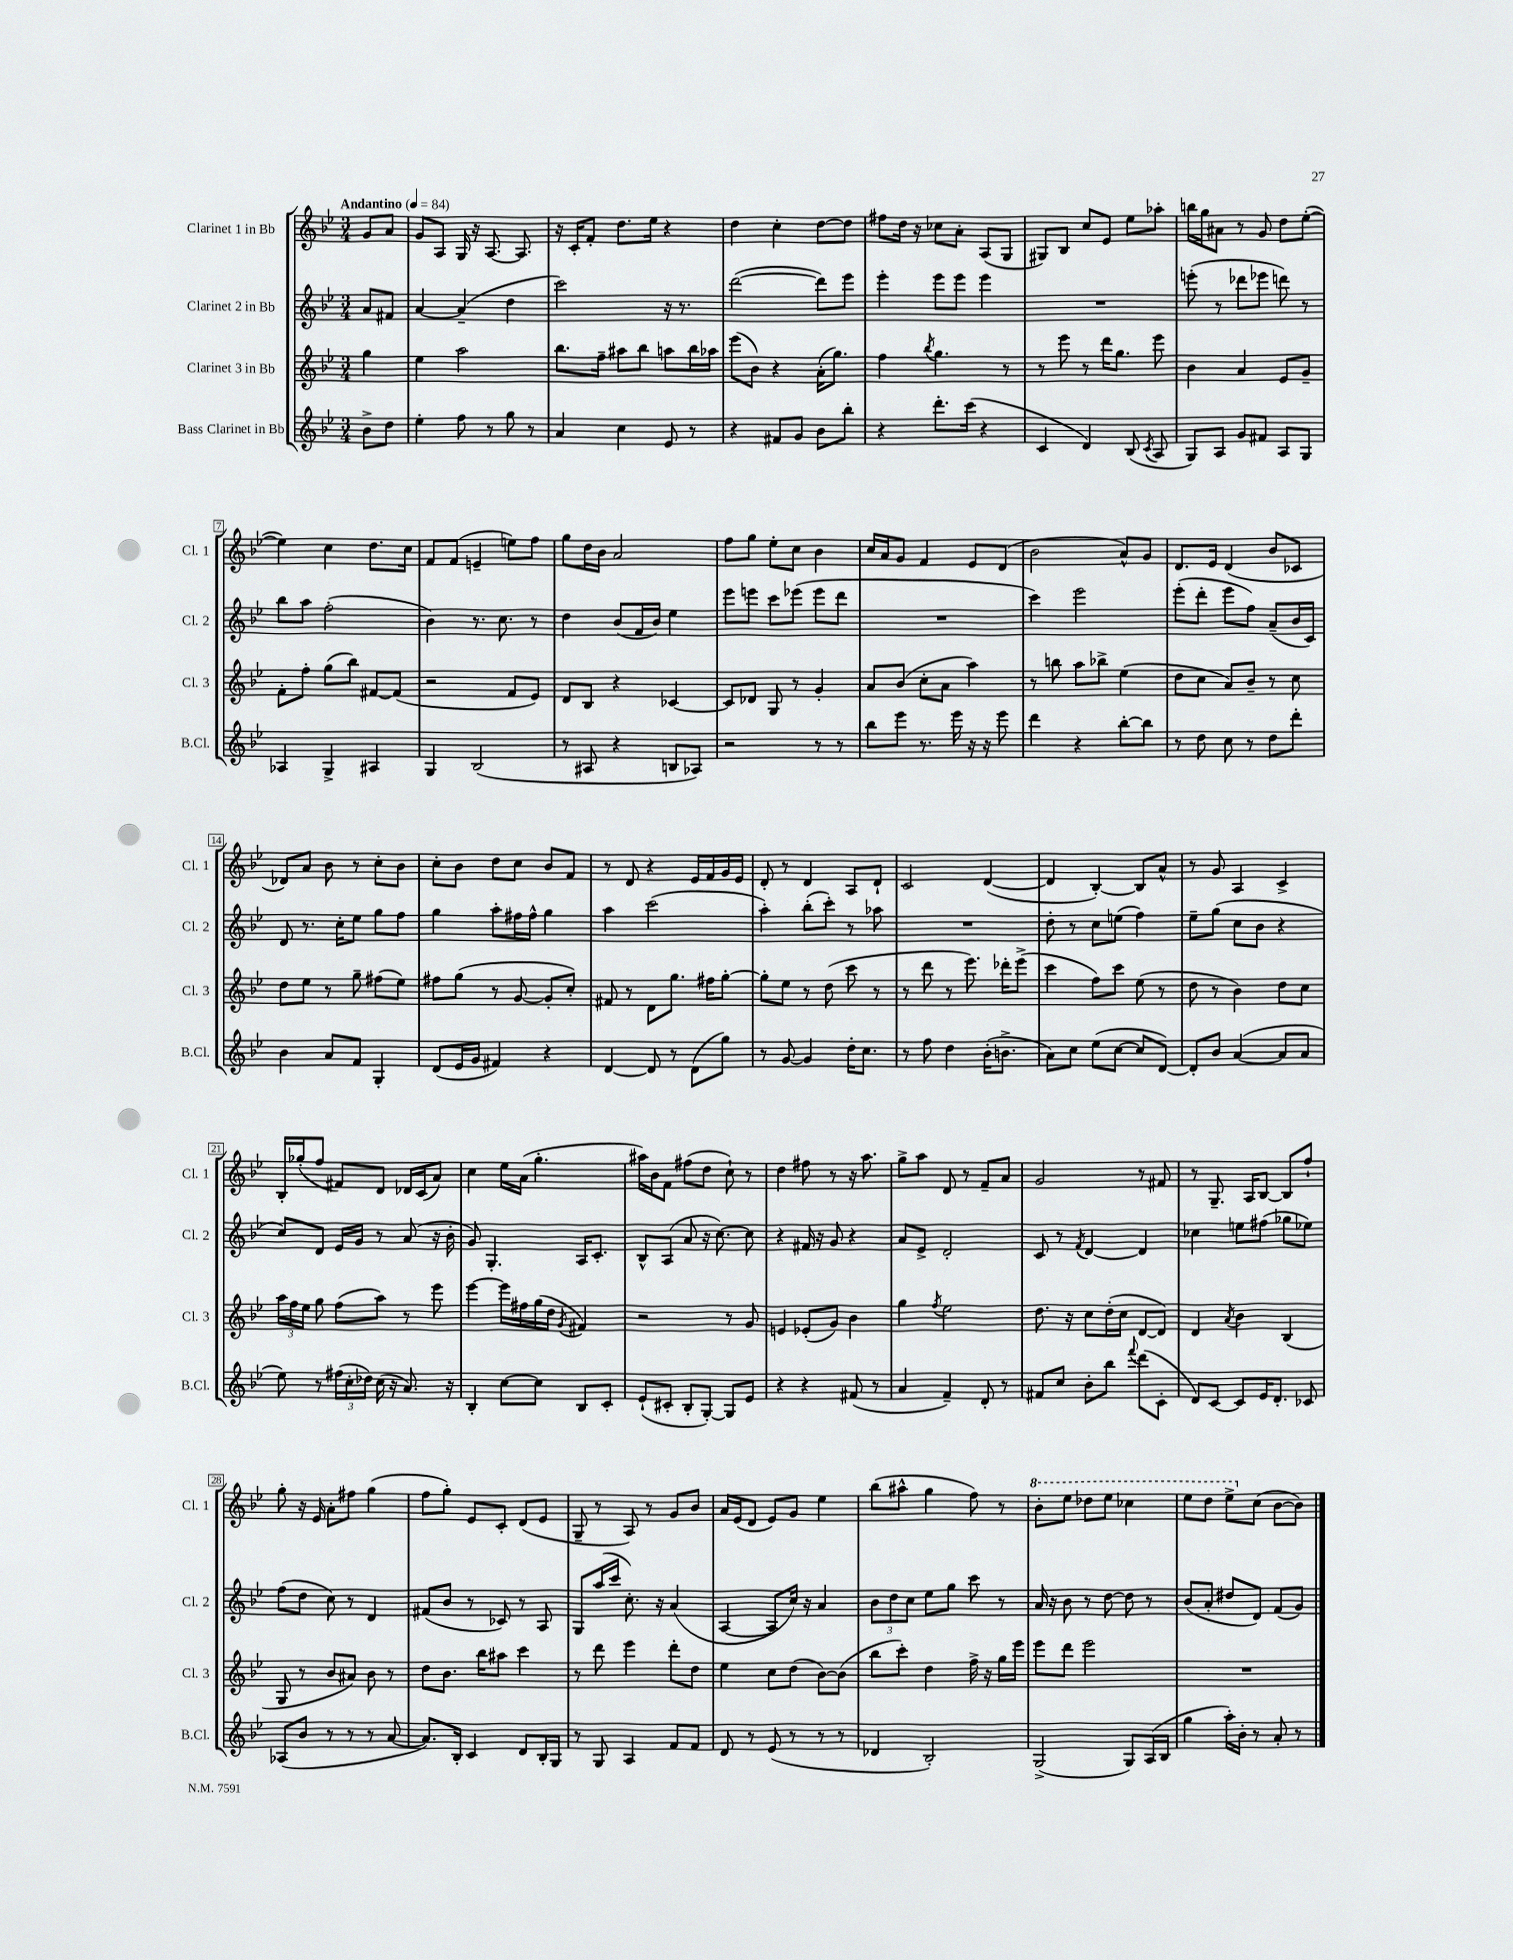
<<
\new StaffGroup <<
\new Staff = "s0" \with { instrumentName = "Clarinet 1 in Bb" shortInstrumentName = "Cl. 1" } {
    \clef treble \key bes \major \numericTimeSignature \time 3/4 \partial 4 \tempo "Andantino" 4 = 84
    \autoBeamOff g'8[ a'8] |
    g'8[ a8] g16 r16 a8.~ a8. |
    r16 c'16[-. f'8]-. d''8.[ ees''16] r4 |
    d''4 c''4-. d''8[~ d''8] |
    fis''8[ d''16] r16 ces''8[ a'8]-. a8[( g8] |
    gis8[) bes8] c''8[ ees'8] ees''8[ aes''8]-. |
    b''16[ g''16 ais'8] r8 g'8 d''8[ ees''8]~-.( |
    ees''4) c''4 d''8.[ c''16] |
    f'8[ f'8]( e'4-- e''8[) f''8] |
    g''8[ d''16 bes'16] a'2 |
    f''8[ g''8] ees''8[-. c''8] bes'4 |
    c''16[ a'16 g'8] f'4 ees'8[ d'8]( |
    bes'2 a'8[-^) g'8] |
    d'8.[ ees'16] d'4( bes'8[ ces'8] |
    des'8[) a'8] bes'8 r8 c''8[-. bes'8] |
    c''8[-. bes'8] d''8[ c''8] bes'8[ f'8] |
    r8 d'8 r4 ees'16[ f'16 g'16 ees'16] |
    d'8-. r8 d'4 a8[ d'8]-! |
    c'2 d'4~( |
    d'4 bes4~-.) bes8[ a'8]-^ |
    r8 g'8 a4 c'4-> |
    bes16[-. ges''16-.( f''8] fis'8[) d'8] des'16[ c'16( a'8]) |
    c''4 ees''16[ a'16]( g''4.-. |
    ais''16[) bes'16 f'8] fis''8[( d''8] c''8-!) r8 |
    d''4 fis''8 r8 r16 a''8. |
    g''8[-> a''8] d'8 r8 f'8[-- a'8] |
    g'2 r8 fis'8 |
    r8 g8.-- a16[ bes8]~ bes8[ f''8]-! |
    g''8-. r16 ees'16 a'8[-. fis''8] g''4( |
    f''8[ g''8]-.) ees'8[ c'8]-. d'8[( ees'8] |
    g8-- r8 a8) r8 g'8[ bes'8] |
    a'16[ ees'16( d'8] ees'8[) g'8] ees''4 |
    bes''8[( ais''8]-^ g''4 f''8) r8 |
    \ottava #1 bes''8[-. ees'''8] des'''8[ ees'''8] ces'''4 |
    ees'''8[ d'''8] ees'''8[-> \ottava #0 c''8]( bes'8[~ bes'8]) \bar "|." |
}
\new Staff = "s1" \with { instrumentName = "Clarinet 2 in Bb" shortInstrumentName = "Cl. 2" } {
    \clef treble \key bes \major \numericTimeSignature \time 3/4 \partial 4
    \autoBeamOff a'8[ fis'8] |
    a'4~ a'4--( d''4 |
    c'''2) r16 r8. |
    d'''2~( d'''8[) ees'''8] |
    ees'''4-. ees'''8[ ees'''8] ees'''4 |
    R2. |
    e'''8-.( r8 des'''8[ ees'''8] d'''8) r8 |
    bes''8[ a''8] f''2-.( |
    bes'4) r8. c''8. r8 |
    d''4 bes'8[( f'16 bes'16]) ees''4 |
    ees'''8[ e'''8] c'''8[ ees'''8]( ees'''8[ d'''8] |
    R2. |
    c'''4) ees'''2 |
    ees'''8[-.( d'''8]-. ees'''8[ f''8]) a'8[--( bes'16 c'16]) |
    d'8 r8. c''16[-. ees''8] g''8[ f''8] |
    g''4 a''8[-. fis''16 fis''16]-^ g''4 |
    a''4 c'''2( |
    a''4-.) bes''8[-.( c'''8]-.) r8 aes''8 |
    R2. |
    d''8-. r8 c''8[ e''8]( f''4) |
    ees''8[-- g''8]( c''8[ bes'8] r4 |
    c''8[) d'8] ees'16[ g'16] r8 a'8( r16 bes'16-. |
    g'8) g4.-. a16[ c'8.]-. |
    bes8[-^ a8]( a'8 r16 c''8.~) c''8 |
    r4 fis'16 r16 g'8 r4 |
    a'8[ ees'8]-> d'2-. |
    c'8 r8 \acciaccatura { f'8 } d'4~ d'4 |
    ces''4 e''8[ fis''8]( ges''8[ ees''8]) |
    f''8[( d''8] c''8) r8 d'4 |
    fis'8[( bes'8] r8 ces'8) r8 a8 |
    g8[ a''16( c'''16] c''8.-.) r16 a'4( |
    a4~ a8[ c''16]) r16 a'4 |
    \tuplet 3/2 { bes'8[ d''8 c''8] } ees''8[ g''8] c'''8 r8 |
    a'16 r16 bes'8 r8 d''8~ d''8 r8 |
    bes'8[( a'8]-. dis''8[ d'8]) f'8[( g'8]) \bar "|." |
}
\new Staff = "s2" \with { instrumentName = "Clarinet 3 in Bb" shortInstrumentName = "Cl. 3" } {
    \clef treble \key bes \major \numericTimeSignature \time 3/4 \partial 4
    \autoBeamOff g''4 |
    ees''4 a''2 |
    bes''8.[ f''16]-- ais''8[ bes''8] a''8[ bes''16 aes''16] |
    ees'''8[( bes'8]) r4 a'16[-.( g''8.]) |
    f''4 \acciaccatura { bes''8 } g''4. r8 |
    r8 ees'''8 r8 d'''16[ g''8.] ees'''8 |
    bes'4 a'4 ees'8[ g'8]-- |
    f'8[-. f''8]-. g''8[( bes''8]) fis'8[~ fis'8]( |
    r2 f'8[ ees'8]) |
    d'8[ bes8] r4 ces'4~ |
    ces'8[ des'8] g8 r8 g'4-. |
    a'8[ bes'8]( c''8[-. a'8] a''4) |
    r8 b''8 a''8[ bes''8]-> ees''4( |
    d''8[ c''8] a'8[) bes'8]-- r8 c''8 |
    d''8[ ees''8] r8 g''8-- fis''8[( ees''8]) |
    fis''8[ g''8]( r8 g'8~ g'8[-. c''8]-.) |
    fis'8 r8 d'8[ g''8.] fis''16[ g''8]~-. |
    g''8[-. ees''8] r8 d''8( c'''8 r8 |
    r8 d'''8 r8 ees'''8.) des'''16[-. ees'''8]->( |
    c'''4 f''8[) c'''8] ees''8( r8 |
    d''8 r8 bes'4) d''8[ c''8] |
    \tuplet 3/2 { a''16[ f''16 ees''16] } g''8 f''8[( a''8]) r8 ees'''8 |
    ees'''4~ ees'''16[ fis''16 g''16( d''16] \acciaccatura { g'8 } fis'4) |
    r2 r8 g'8 |
    e'4 ees'8[-.( g'8]) bes'4 |
    g''4 \acciaccatura { f''8 } ees''2 |
    d''8. r16 c''8[ d''16-.( c''16] d'8[~ d'8]) |
    d'4 \acciaccatura { a'8 } bes'4 bes4( |
    g8 r8 bes'8[ ais'8]) bes'8 r8 |
    d''8[ bes'8.] bes''16[ ais''8] c'''4 |
    r8 d'''8 ees'''4 d'''8[-. d''8] |
    ees''4 c''8[ d''8]( bes'8[~) bes'8]( |
    bes''8[ c'''8]-.) d''4 f''16-> r16 g''16[ ees'''16] |
    ees'''8[ d'''8] ees'''2 |
    R2. \bar "|." |
}
\new Staff = "s3" \with { instrumentName = "Bass Clarinet in Bb" shortInstrumentName = "B.Cl." } {
    \clef treble \key bes \major \numericTimeSignature \time 3/4 \partial 4
    \autoBeamOff bes'8[-> d''8] |
    ees''4-. f''8 r8 g''8 r8 |
    a'4 c''4 ees'8 r8 |
    r4 fis'8[ g'8] bes'8[ bes''8]-. |
    r4 d'''8.[-. c'''16]( r4 |
    c'4 d'4) bes8( \acciaccatura { c'8 } a8 |
    g8[) a8] g'8[ fis'8] a8[ g8] |
    aes4 g4-> ais4 |
    g4 bes2( |
    r8 ais8 r4 b8[ aes8]) |
    r2 r8 r8 |
    bes''8[ ees'''8] r8. ees'''16 r16 r16 ees'''8 |
    d'''4 r4 bes''8[~-. bes''8] |
    r8 d''8 c''8 r8 d''8[ d'''8]-. |
    bes'4 a'8[ f'8] g4-. |
    d'8[( ees'16 g'16] fis'4) r4 |
    d'4~ d'8 r8 d'8[( g''8]) |
    r8 g'8~ g'4 d''16[-. c''8.] |
    r8 f''8 d''4 bes'16[-.( b'8.]-> |
    a'8[) c''8] ees''8[( c''8]~ c''8[ d'8]~) |
    d'8[-. bes'8] a'4~( a'8[ a'8] |
    ees''8) r8 \tuplet 3/2 { fis''16[( c''16-. des''16]) } c''16( r16 a'8.) r16 |
    bes4-. c''8[~ c''8] bes8[ c'8]-. |
    ees'8[-!( cis'8]-. bes8[-. g8]~-.) g8[ ees'8] |
    r4 r4 fis'8( r8 |
    a'4 f'4--) d'8-. r8 |
    fis'8[ c''8] bes'8[-. bes''8] \appoggiatura { f'''8 } d'''8[( c'8]-. |
    d'8[) c'8]~ c'8[ ees'16 d'8.]-. ces'8 |
    aes8[( bes'8] r8 r8 r8 a'8~ |
    a'8.[) bes16]-. c'4 d'8[ bes16-. g16] |
    r8 g8 a4 f'8[ f'8] |
    d'8 r8 ees'8( r8 r8 r8 |
    des'4 bes2-.) |
    g2->( g8[) a16( bes16] |
    g''4 a''16[-.) bes'16]-. r8 a'8-. r8 \bar "|." |
}
>>
>>
\layout { \context { \Score \override BarNumber.stencil = #(make-stencil-boxer 0.1 0.3 ly:text-interface::print) } }
